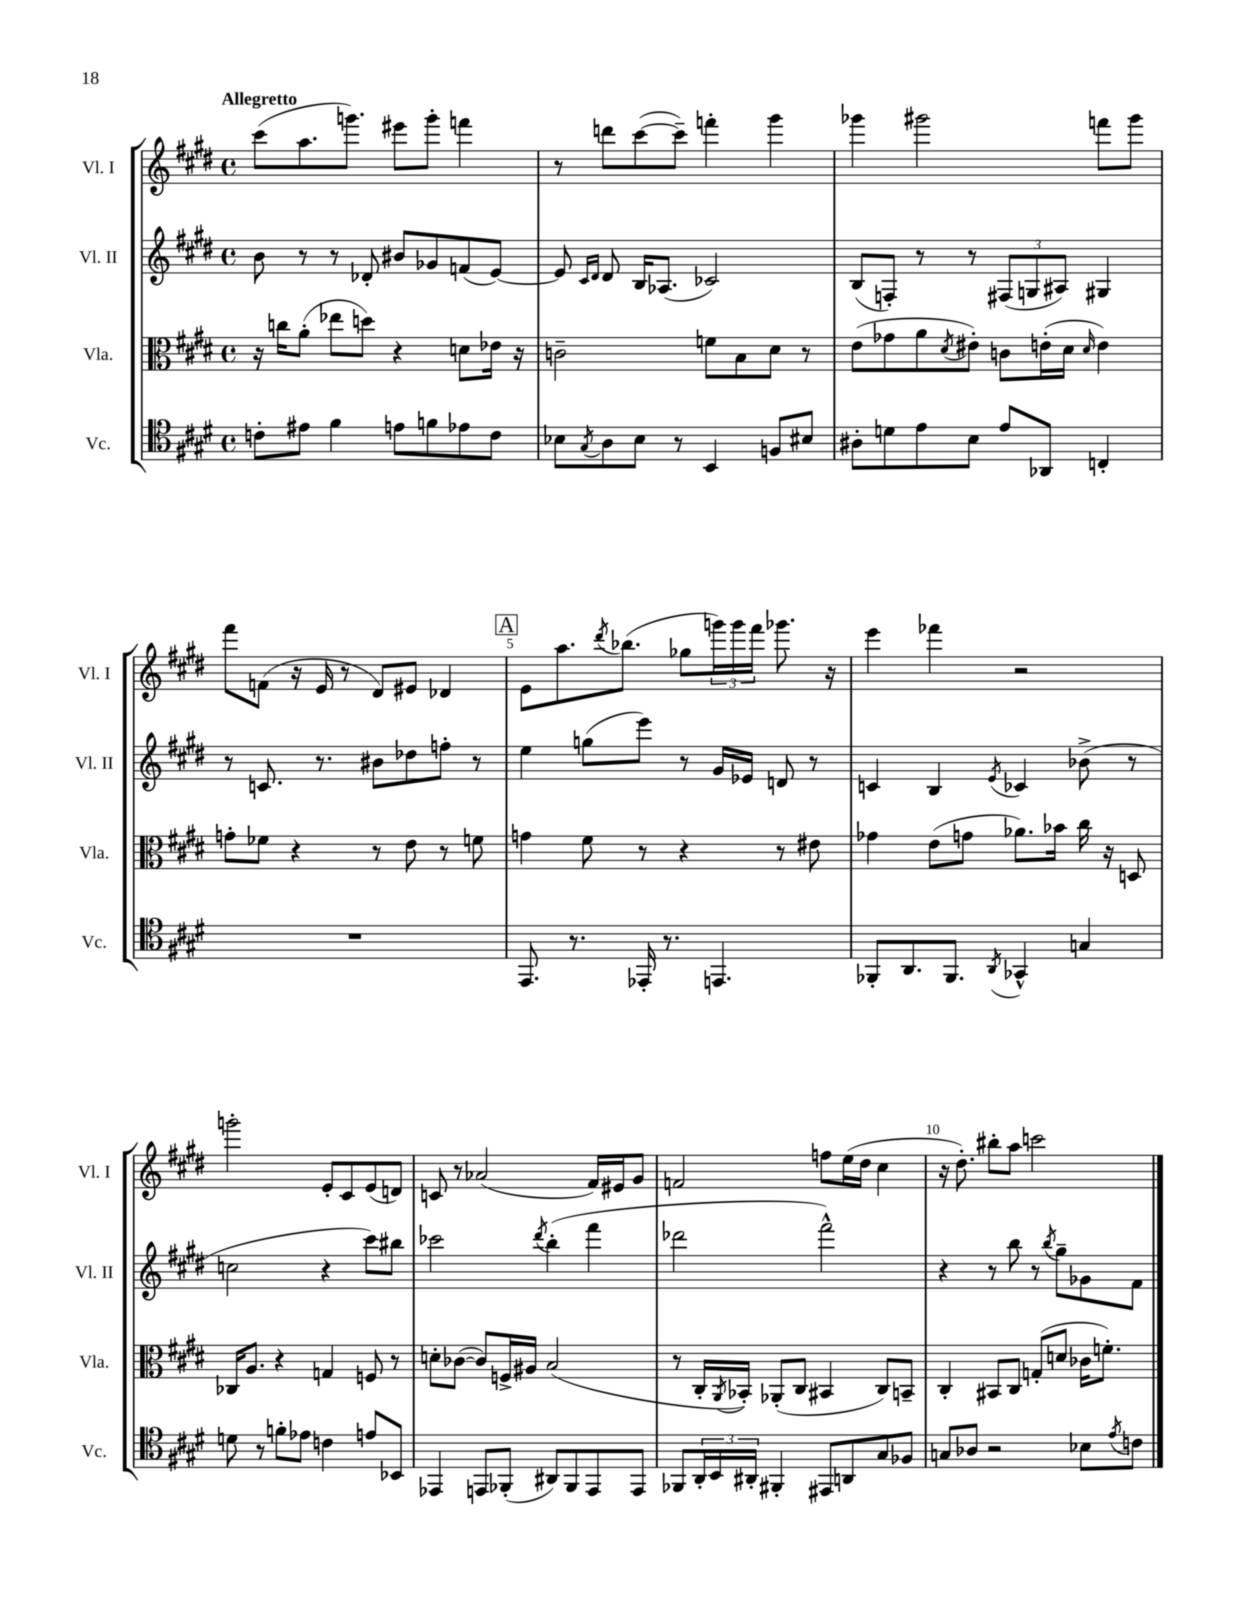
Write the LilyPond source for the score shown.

<<
\new StaffGroup <<
\new Staff = "s0" \with { instrumentName = "Vl. I" shortInstrumentName = "Vl. I" } {
    \clef treble \key e \major \defaultTimeSignature \time 4/4 \tempo "Allegretto"
    cis'''8( a''8. g'''8.) eis'''8 g'''8-. f'''4 |
    r8 d'''8 cis'''8~( cis'''8--) f'''4-. gis'''4 |
    ges'''4 gis'''2 f'''8 gis'''8 |
    fis'''8 f'8( r16 e'16 r8 dis'8) eis'8 des'4 |
    \mark \markup { \box "A" } e'8 a''8. \acciaccatura { dis'''8 } bes''8.( ges''8 \tuplet 3/2 { g'''16) g'''16 fis'''16 } ges'''8. r16 |
    e'''4 fes'''4 r2 |
    g'''2-. e'8-. cis'8 e'8( d'8) |
    c'8 r8 aes'2( fis'16) eis'16 gis'8 |
    f'2 f''8 e''16( dis''16 cis''4 |
    r16 dis''8.-.) bis''8-. a''8 c'''2 \bar "|." |
}
\new Staff = "s1" \with { instrumentName = "Vl. II" shortInstrumentName = "Vl. II" } {
    \clef treble \key e \major \defaultTimeSignature \time 4/4
    b'8 r8 r8 des'8-. bis'8 ges'8 f'8( e'8~) |
    e'8 \grace { cis'16 dis'16 } dis'8 b16 aes8.( ces'2) |
    b8( f8-.) r8 r8 \tuplet 3/2 { fis8( g8 ais8) } gis4 |
    r8 c'8. r8. bis'8 des''8 f''8-. r8 |
    \mark \markup { \box "A" } e''4 g''8( e'''8) r8 gis'16 ees'16 d'8 r8 |
    c'4 b4 \acciaccatura { e'8 } ces'4 bes'8->( r8 |
    c''2 r4 cis'''8) bis''8 |
    ces'''2 \acciaccatura { dis'''8 } b''4-.( fis'''4 |
    des'''2 fis'''2-^) |
    r4 r8 b''8 r8 \acciaccatura { b''8 } gis''8-- ges'8 fis'8 \bar "|." |
}
\new Staff = "s2" \with { instrumentName = "Vla." shortInstrumentName = "Vla." } {
    \clef alto \key e \major \defaultTimeSignature \time 4/4
    r16 c''16 a'8-.( ees''8 d''8) r4 d'8 ees'16 r16 |
    c'2-- f'8 b8 dis'8 r8 |
    e'8( ges'8 a'8 \acciaccatura { dis'8 } eis'8-.) c'8 e'16-.( dis'16 \grace { dis'16 } e'4) |
    g'8-. fes'8 r4 r8 e'8 r8 f'8 |
    \mark \markup { \box "A" } g'4 fis'8 r8 r4 r8 eis'8 |
    ges'4 e'8( g'8 aes'8.) bes'16 cis''16 r16 d8 |
    ces16 a8. r4 g4 f8 r8 |
    d'8-. ces'8~( ces'8) f16-> ais16 b2( |
    r8 cis16-. \acciaccatura { a,8 } bes,16-.) aes,8-.( cis8 bis,4 cis8) b,8-- |
    cis4-. bis,8 cis8 g8-.( d'8 ces'16 f'8.-.) \bar "|." |
}
\new Staff = "s3" \with { instrumentName = "Vc." shortInstrumentName = "Vc." } {
    \clef tenor \key e \major \defaultTimeSignature \time 4/4
    c'8-. eis'8 fis'4 e'8 f'8 ees'8 c'8 |
    bes8 \acciaccatura { gis8 } a8 bes8 r8 b,4 f8 bis8 |
    ais8-. d'8 e'8 b8 e'8 aes,8 c4-. |
    R1 |
    \mark \markup { \box "A" } e,8. r8. ees,16-. r8. e,4. |
    fes,8-. a,8. fes,8. \acciaccatura { a,8 } ges,4-^ g4 |
    d'8 r8 f'8-. ees'8 c'4 e'8 bes,8 |
    ees,4 e,8 fes,8-.( ais,8) fes,8 e,8 e,8 |
    fes,8 \tuplet 3/2 { a,16-. b,16 ais,16-. } fis,4-. eis,8 a,8 gis8 fes8 |
    g8 aes8 r2 bes8 \acciaccatura { e'8 } c'8 \bar "|." |
}
>>
>>
\layout { \context { \Score \override BarNumber.break-visibility = ##(#f #t #t) barNumberVisibility = #(every-nth-bar-number-visible 5) } }
